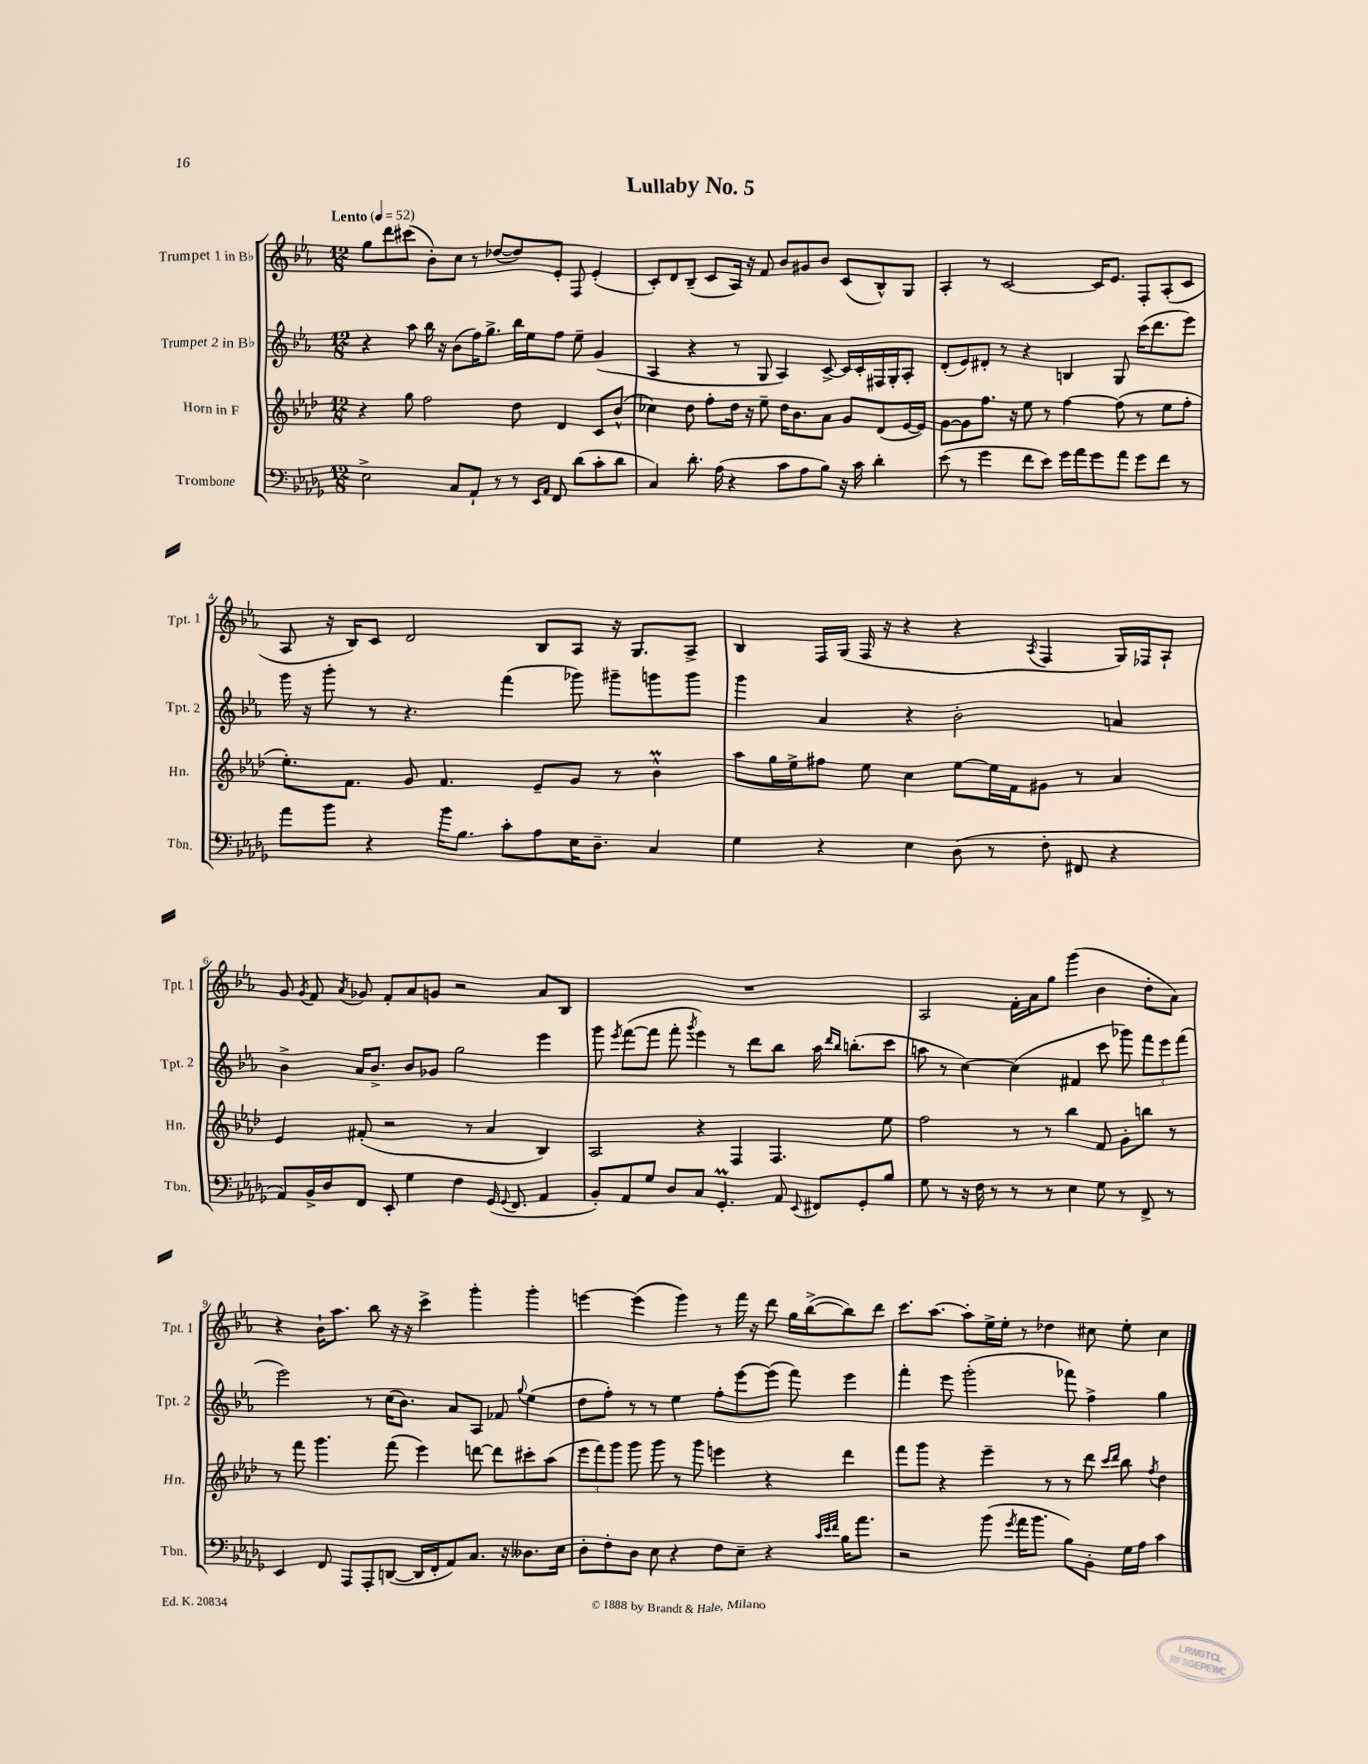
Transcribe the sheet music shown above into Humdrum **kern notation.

**kern	**kern	**kern	**kern
*part4	*part3	*part2	*part1
*staff4	*staff3	*staff2	*staff1
*I"Trombone	*I"Horn in F	*I"Trumpet 2 in B♭	*I"Trumpet 1 in B♭
*I'Tbn.	*I'Hn.	*I'Tpt. 2	*I'Tpt. 1
*clefF4	*clefG2	*clefG2	*clefG2
*k[b-e-a-d-g-]	*k[b-e-a-d-]	*k[b-e-a-]	*k[b-e-a-]
*M12/8	*M12/8	*M12/8	*M12/8
*MM52	*MM52	*MM52	*MM52
=1	=1	=1	=1
!	!	!	!LO:TX:a:B:t=Lento
2E-^\	4r	4r	8gg\L
.	.	.	8ddd\
.	8gg\	8aa-\	(8ccc#X\J
.	2ff\	16bb-\	8b-'\L)
.	.	16r	.
8C/L	.	(8b-\L	8cc\J
8AA-`/J	.	16ff\K)	8r
.	.	8.gg^\J	.
8r	.	.	([8dd-X/L
8r	8dd-\	16bb-\LL	8dd-/])
.	.	16ee-\J	.
16qqEE-/LL	.	.	.
16qqAA-/JJ	.	.	.
8FF/	4d-/	8ff\J	8e-'/J
(8d-\L	.	8ee-~\	8F/
8c'\	8c/L	(4g/	(4e-'/
8d-\J	(8b-^^/J	.	.
=2	=2	=2	=2
4C/)	4cc-X\)	4A-/	8c'/L)
.	.	.	8d/
8.d-'\	8dd-\	4r	(8B-~/J
.	8ff'\L	.	8c/L
(16A-\	.	.	.
4r	16dd-\Jk	8r	16A-/Jk)
.	16r	.	16r
.	8ee-~\	8G/	8f/
8c\L	16dd-\KL	4A-/)	8b-/L
.	8.b-\	.	.
8A-\	.	.	8g#X/
8B-\J)	8a-\J	[8c^/	8b-/J
16r	8g/L	16c/LL]	(8c/L
16c\	.	16c'/	.
4d-'\	(8d-/	16F#X/	8B-^^/)
.	.	16G'/J	.
.	[16e-/L	8A-'/J	8G/J
.	16e-/JJ])	.	.
=3	=3	=3	=3
(8e-\	[8g\L	(8d'/L	4A-'/
8r	8g\]	8e-/)	.
4g-\	8.ff\J	8d#X'/J	8r
.	.	8r	[2c/
.	16r	.	.
8f\L	8ee-\	4r	.
8e-\J)	8r	.	.
16g-\LL	[4ff\	4Bn/	.
16a-\J	.	.	.
8g-\	.	.	16c/KL]
.	.	.	8.e-/J
8a-\J	(8ff\]	8G/	.
8g-\L	8r	(16ccc\KL	8F'/L
.	.	8.ddd\	.
8f\J	8ee-\L	.	(8A-'/
8r	8ff'\J	8eee-\J)	8c/J
!!LO:LB:g=z
=4	=4	=4	=4
8a-\L	8.ee-'\L)	16ggg\	8A-/
.	.	16r	.
8b-\J	.	8ggg'\	16r
.	8.f\J	.	16B-/KL)
4r	.	8r	8c/J
.	8g/	4.r	2d/
16b-\KL	4.f/	.	.
8.B-\J	.	.	.
8c'\L	.	(4fff\	.
8A-\	8e-~/L	.	8B-/L
16E-\K	8g/J	8ggg-X\)	8A-/J
8.D-~\J	.	.	.
.	8r	8ggg#X~\L	16r
.	.	.	8.G/L
4C/	4b-M^^\	8gggn\	.
.	.	8ggg\J	8A-^/J
=5	=5	=5	=5
4G-\	8aa-\L	4ggg\	4B-/
.	16gg\L	.	.
.	16ee-^\J	.	.
4r	8ff#X\J	4a-/	16F/LL
.	.	.	(16G/JJ
.	8ee-\	.	16F/
.	.	.	16r
4E-\	4cc\	4r	4r
(8D-\	[8ee-\L	2b-'\	4r
8r	16ee-\L]	.	.
.	16f\J	.	.
.	.	.	8qA-/
8F'\	8g#X\J	.	4F/
8FF#X/	8r	.	.
4r	4a-/	4an/	16G/LL)
.	.	.	16F-X/J
.	.	.	8A-`/J
!!LO:LB:g=z
=6	=6	=6	=6
8AA-/L)	4e-/	4b-^\	8g/
.	.	.	8qg/
16BB-^/L	.	.	8f/
16D-/J	.	.	.
.	.	.	8qa-/
8FF/J	(8f#X'/	16a-/KL	8g-X/
.	.	8.b-^/J	.
8EE-'/	2r	.	8f'/L
4G-\	.	8b-/L	8a-/
.	.	8g-X/J	8gn/J
4F\	.	2gg\	2r
.	8r	.	.
(16GG-/	4a-/	.	.
8qqGG-/	.	.	.
8.FF/	.	.	.
4AA-/	4B-/)	4eee-\	8a-/L
.	.	.	8B-/J
=7	=7	=7	=7
8BB-'/L)	2A-/	8ggg\	1.r
.	.	8qeee-/	.
8AA-/	.	([8fff\L	.
8G-/J	.	8fff\J]	.
8D-/L	.	8fff'\	.
.	.	8qggg/	.
8C/J	4r	4eee-\)	.
4.GG-M'/	.	.	.
.	4F/	8r	.
.	.	8ddd\L	.
8AA-/	4.F/	8bb-\J	.
8qqEE-/	.	.	.
8FF#X/L	.	16aa-\	.
.	.	16qqddd/LL	.
.	.	16qqbb-/JJ	.
.	.	(8.bbn'\L	.
8GG-'/	.	.	.
8B-/J	8ee-\	8ccc\J	.
=8	=8	=8	=8
8G-\	2ff\	8aan\	2A-/
8r	.	8r	.
16r	.	[4cc\)	.
16F\	.	.	.
8r	.	.	.
8r	8r	(4cc\]	16f'\LL
.	.	.	16a-\J
8r	8r	.	8gg\J
4E-\	4bb-\	4f#X/	(4ggg\
8G-\	8f/	8ccc\	4b-\
8r	8g'\L	8ggg-X\)	.
8FF^/	8bbn\J	12fff\L	8dd'\L
.	.	12eee-\	.
8r	8r	.	8a-\J)
.	.	(12fff\J	.
!!LO:LB:g=z
=9	=9	=9	=9
4EE-/	8r	2eee-\)	4r
.	8fff\	.	.
8FF/	4.ggg\	.	16b-`\KL
.	.	.	8.aa-\J
8AAA-/L	.	.	.
8AAA-'/	.	8r	8bb-\
([8DDn/J	(8fff\	(16cc\KL	16r
.	.	8.b-\J)	16r
16DD/LL]	4eee-\)	.	4ccc^\
16FF'/J	.	.	.
8AA-/)	.	8a-/L	.
8.C/J	[8dddn\	8A-/J	4ggg'\
.	8ddd\L]	8f-X/	.
16r	.	.	.
.	.	8qqgg/	.
8.D--X\L	8ccc#X'\	(4ee-\	4ggg'\
.	(8aa-\J	.	.
16E-\Jk	.	.	.
=10	=10	=10	=10
8D-'\L	12eee-\L	8dd\L	[4eeen\
.	12fff\)	.	.
8F'\	.	8ff'\J)	.
.	12ggg\J	.	.
8D-\J	8ggg\	8r	(4eee\]
8E-\	8ggg\	8r	.
4r	8r	4ee-\	4ggg\)
.	8ggg\	.	.
8F\L	4eeen\	8ff'\L	8r
8E-~\J	.	[8eee-\	16fff\
.	.	.	16r
4r	4r	(8eee-\J]	8ddd\
.	.	8fff\)	16gg\LL
.	.	.	([16bb-^\J
32qqc/LLL	.	.	.
32qqe-/	.	.	.
32qqf/JJJ	.	.	.
16B-\KL	4ddd-\	4eee-\	8bb-\])
8.a-\J	.	.	.
.	.	.	8ddd\J
=11	=11	=11	=11
2r	8fff\L	4fff'\	8.ccc\L
.	8ggg\J	.	.
.	.	.	[8.aa-\J
.	4r	8eee-\	.
.	.	(2ggg'\	8aa-'\L]
(8b-\	4eee-~\	.	16ee-^\L
.	.	.	16ee-'\JJ
8qg-/	.	.	.
16a-\KL	.	.	8r
8.b-\J	.	.	.
.	8r	.	4dd-X\
8B-\L)	8r	8fff-X\)	.
8BB-'\J	8ddd-\	4ff^\	8cc#X\
.	16qqccc/LL	.	.
.	16qqddd-/JJ	.	.
16G-\LL	8bb-\	.	8ee-'\
16A-\JJ	.	.	.
.	8qff/	.	.
4c\	4dd-\	4gg\	4cc#\
==	==	==	==
*-	*-	*-	*-
